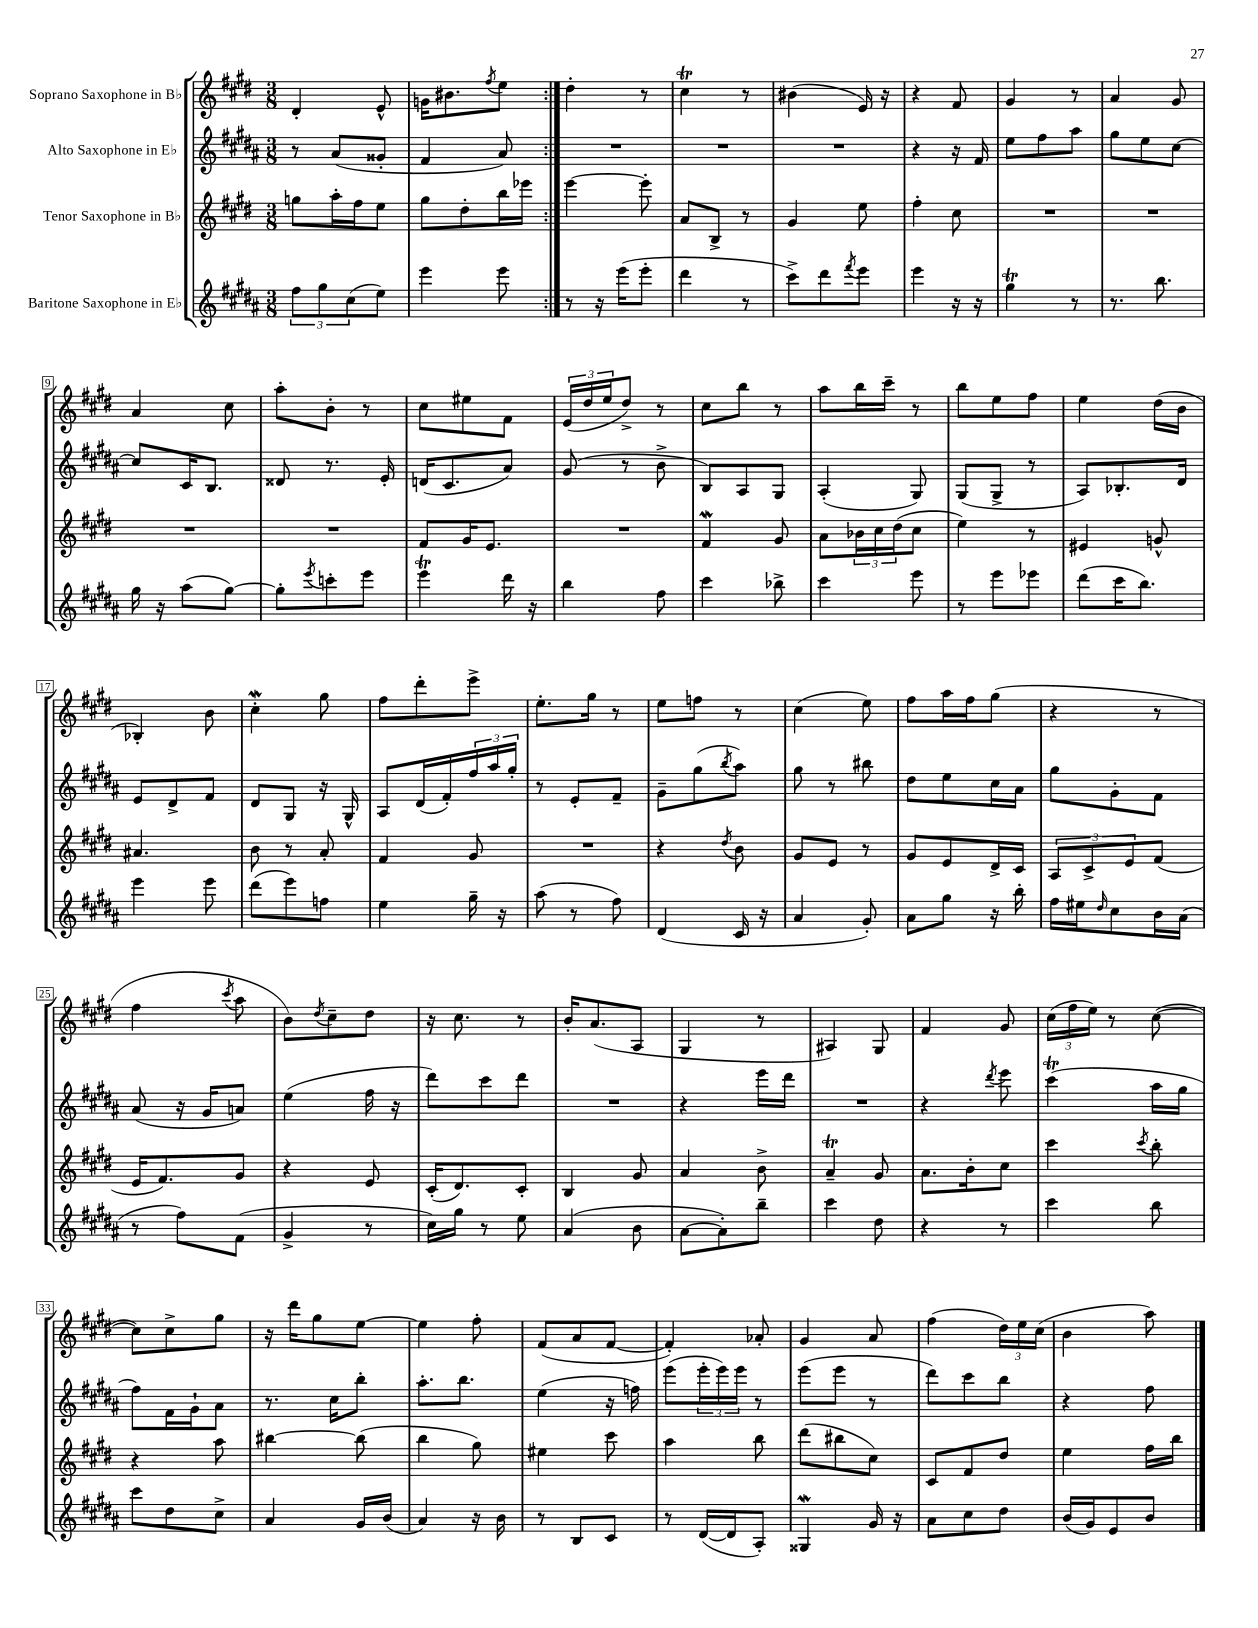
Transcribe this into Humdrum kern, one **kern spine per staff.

**kern	**kern	**kern	**kern
*staff4	*staff3	*staff2	*staff1
*clefG2	*clefG2	*clefG2	*clefG2
*k[f#c#g#d#a#]	*k[f#c#g#d#]	*k[f#c#g#d#a#]	*k[f#c#g#d#]
*M3/8	*M3/8	*M3/8	*M3/8
12ff#	8gg	8r	4d#'
12gg#	.	.	.
.	16aa'	(8a#	.
(12cc#	.	.	.
.	16ff#	.	.
8ee)	8ee	8g##'	8e^^
=	=	=	=
4eee	8gg#	4f#	16g
.	.	.	8.b#
.	8dd#'	.	.
.	.	.	8qff#
8eee	16bb	8a#)	8ee
.	16eee-	.	.
=:|!	=:|!	=:|!	=:|!
8r	[4eee	4.r	4dd#'
16r	.	.	.
(16eee	.	.	.
8eee'	8eee']	.	8r
=	=	=	=
4ddd#	8a	4.r	4cc#
.	8B^	.	.
8r	8r	.	8r
=	=	=	=
8ccc#^)	4g#	4.r	(4b#
8ddd#	.	.	.
8qfff#	.	.	.
8eee	8ee	.	16e)
.	.	.	16r
=	=	=	=
4eee	4ff#'	4r	4r
16r	8cc#	16r	8f#
16r	.	16f#	.
=	=	=	=
4gg#	4.r	8ee	4g#
.	.	8ff#	.
8r	.	8aa#	8r
=	=	=	=
8.r	4.r	8gg#	4a
.	.	8ee	.
8.bb	.	.	.
.	.	[8cc#	8g#
=	=	=	=
16gg#	4.r	8cc#]	4a
16r	.	.	.
(8aa#	.	16c#	.
.	.	8.B	.
[8gg#)	.	.	8cc#
=	=	=	=
8gg#']	4.r	8d##	8aa'
8qeee	.	.	.
8ccc'	.	8.r	8b'
8eee	.	.	8r
.	.	16e'	.
=	=	=	=
4eee	8f#	(16d	8cc#
.	.	8.c#	.
.	16g#	.	8ee#
.	8.e	.	.
16ddd#	.	8a#)	8f#
16r	.	.	.
=	=	=	=
4bb	4.r	(8g#	(24e
.	.	.	24dd#
.	.	.	24ee
.	.	8r	8dd#^)
8ff#	.	8b^	8r
=	=	=	=
4ccc#	4f#	8B)	8cc#
.	.	8A#	8bb
8bb-^	8g#	8G#	8r
=	=	=	=
4ccc#	8a	(4A#'	8aa
.	24b-	.	16bb
.	24cc#	.	.
.	.	.	16ccc#~
.	(24dd#	.	.
8eee	8cc#	8G#)	8r
=	=	=	=
8r	4ee)	(8G#	8bb
8eee	.	8G#^	8ee
8eee-	8r	8r	8ff#
=	=	=	=
(8ddd#	4e#	8A#)	4ee
16ccc#	.	8.B-'	.
8.bb)	.	.	.
.	8g^^	.	(16dd#
.	.	16d#	16b
=	=	=	=
4eee	4.a#	8e	4B-')
.	.	8d#^	.
8eee	.	8f#	8b
=	=	=	=
(8ddd#	8b	8d#	4cc#'
8eee)	8r	8G#	.
8ff	8a'	16r	8gg#
.	.	16G#^^	.
=	=	=	=
4ee	4f#	8A#	8ff#
.	.	(16d#	8ddd#'
.	.	16f#')	.
16gg#~	8g#	24ff#	8eee^
.	.	24aa#	.
16r	.	.	.
.	.	24gg#'	.
=	=	=	=
(8aa#	4.r	8r	8.ee'
8r	.	8e'	.
.	.	.	16gg#
8ff#)	.	8f#~	8r
=	=	=	=
(4d#	4r	8g#~	8ee
.	.	(8gg#	8ff
.	8qdd#	8qbb	.
16c#	8b	8aa#)	8r
16r	.	.	.
=	=	=	=
4a#	8g#	8gg#	(4cc#
.	8e	8r	.
8g#')	8r	8bb#	8ee)
=	=	=	=
8a#	8g#	8dd#	8ff#
8gg#	8e	8ee	16aa
.	.	.	16ff#
16r	16d#^	16cc#	(8gg#
16bb'	16c#	16a#	.
=	=	=	=
16ff#	12A	8gg#	4r
16ee#	.	.	.
.	12c#^	.	.
16qqdd#	.	.	.
8cc#	.	8g#'	.
.	12e	.	.
16b	(8f#	8f#	8r
(16a#	.	.	.
=	=	=	=
8r	16e	(8a#	4ff#
.	8.f#)	.	.
8ff#)	.	16r	.
.	.	16g#	.
.	.	.	8qccc#
(8f#	8g#	8a)	8aa
=	=	=	=
4g#^	4r	(4ee	8b)
.	.	.	8qdd#
.	.	.	8cc#~
8r	8e	16ff#	8dd#
.	.	16r	.
=	=	=	=
16cc#)	(16c#'	8ddd#)	16r
16gg#	8.d#)	.	8.cc#
8r	.	8ccc#	.
8ee	8c#'	8ddd#	8r
=	=	=	=
(4a#	4B	4.r	16b'
.	.	.	(8.a
8b	8g#	.	8A
=	=	=	=
[8a#	4a	4r	4G#
8a#'])	.	.	.
8bb~	8b^	16eee	8r
.	.	16ddd#	.
=	=	=	=
4ccc#	4a~	4.r	4A#)
8dd#	8g#	.	8G#
=	=	=	=
4r	8.a	4r	4f#
.	16b'	.	.
.	.	8qddd#	.
8r	8cc#	8eee	8g#
=	=	=	=
4ccc#	4ccc#	(4ccc#	(24cc#
.	.	.	24ff#
.	.	.	24ee)
.	.	.	8r
.	8qccc#	.	.
8bb	8bb'	16aa#	([8cc#
.	.	16gg#	.
=	=	=	=
8ccc#	4r	8ff#)	8cc#])
8dd#	.	16f#	8cc#^
.	.	16g#`	.
8cc#^	8aa	8a#	8gg#
=	=	=	=
4a#	[4bb#	8.r	16r
.	.	.	16ddd#
.	.	.	8gg#
.	.	16cc#	.
16g#	(8bb#]	8bb'	[8ee
(16b	.	.	.
=	=	=	=
4a#)	4bb	8.aa#'	4ee]
.	.	8.bb	.
16r	8gg#)	.	8ff#'
16b	.	.	.
=	=	=	=
8r	4ee#	(4ee	(8f#
8B	.	.	8a
8c#	8ccc#	16r	[8f#
.	.	16ff)	.
=	=	=	=
8r	4aa	(8eee	4f#'])
([16d#	.	24eee'	.
.	.	24eee)	.
16d#]	.	.	.
.	.	24eee	.
8A#')	8bb	8r	8a-'
=	=	=	=
4G##	(8ddd#	(8eee	4g#
.	8bb#	8eee	.
16g#	8cc#)	8r	8a
16r	.	.	.
=	=	=	=
8a#	8c#	8ddd#)	(4ff#
8cc#	8f#	8ccc#	.
8dd#	8dd#	8bb	24dd#)
.	.	.	24ee
.	.	.	(24cc#
=	=	=	=
(16b	4ee	4r	4b
16g#)	.	.	.
8e	.	.	.
8b	16ff#	8ff#	8aa)
.	16bb	.	.
==	==	==	==
*-	*-	*-	*-
